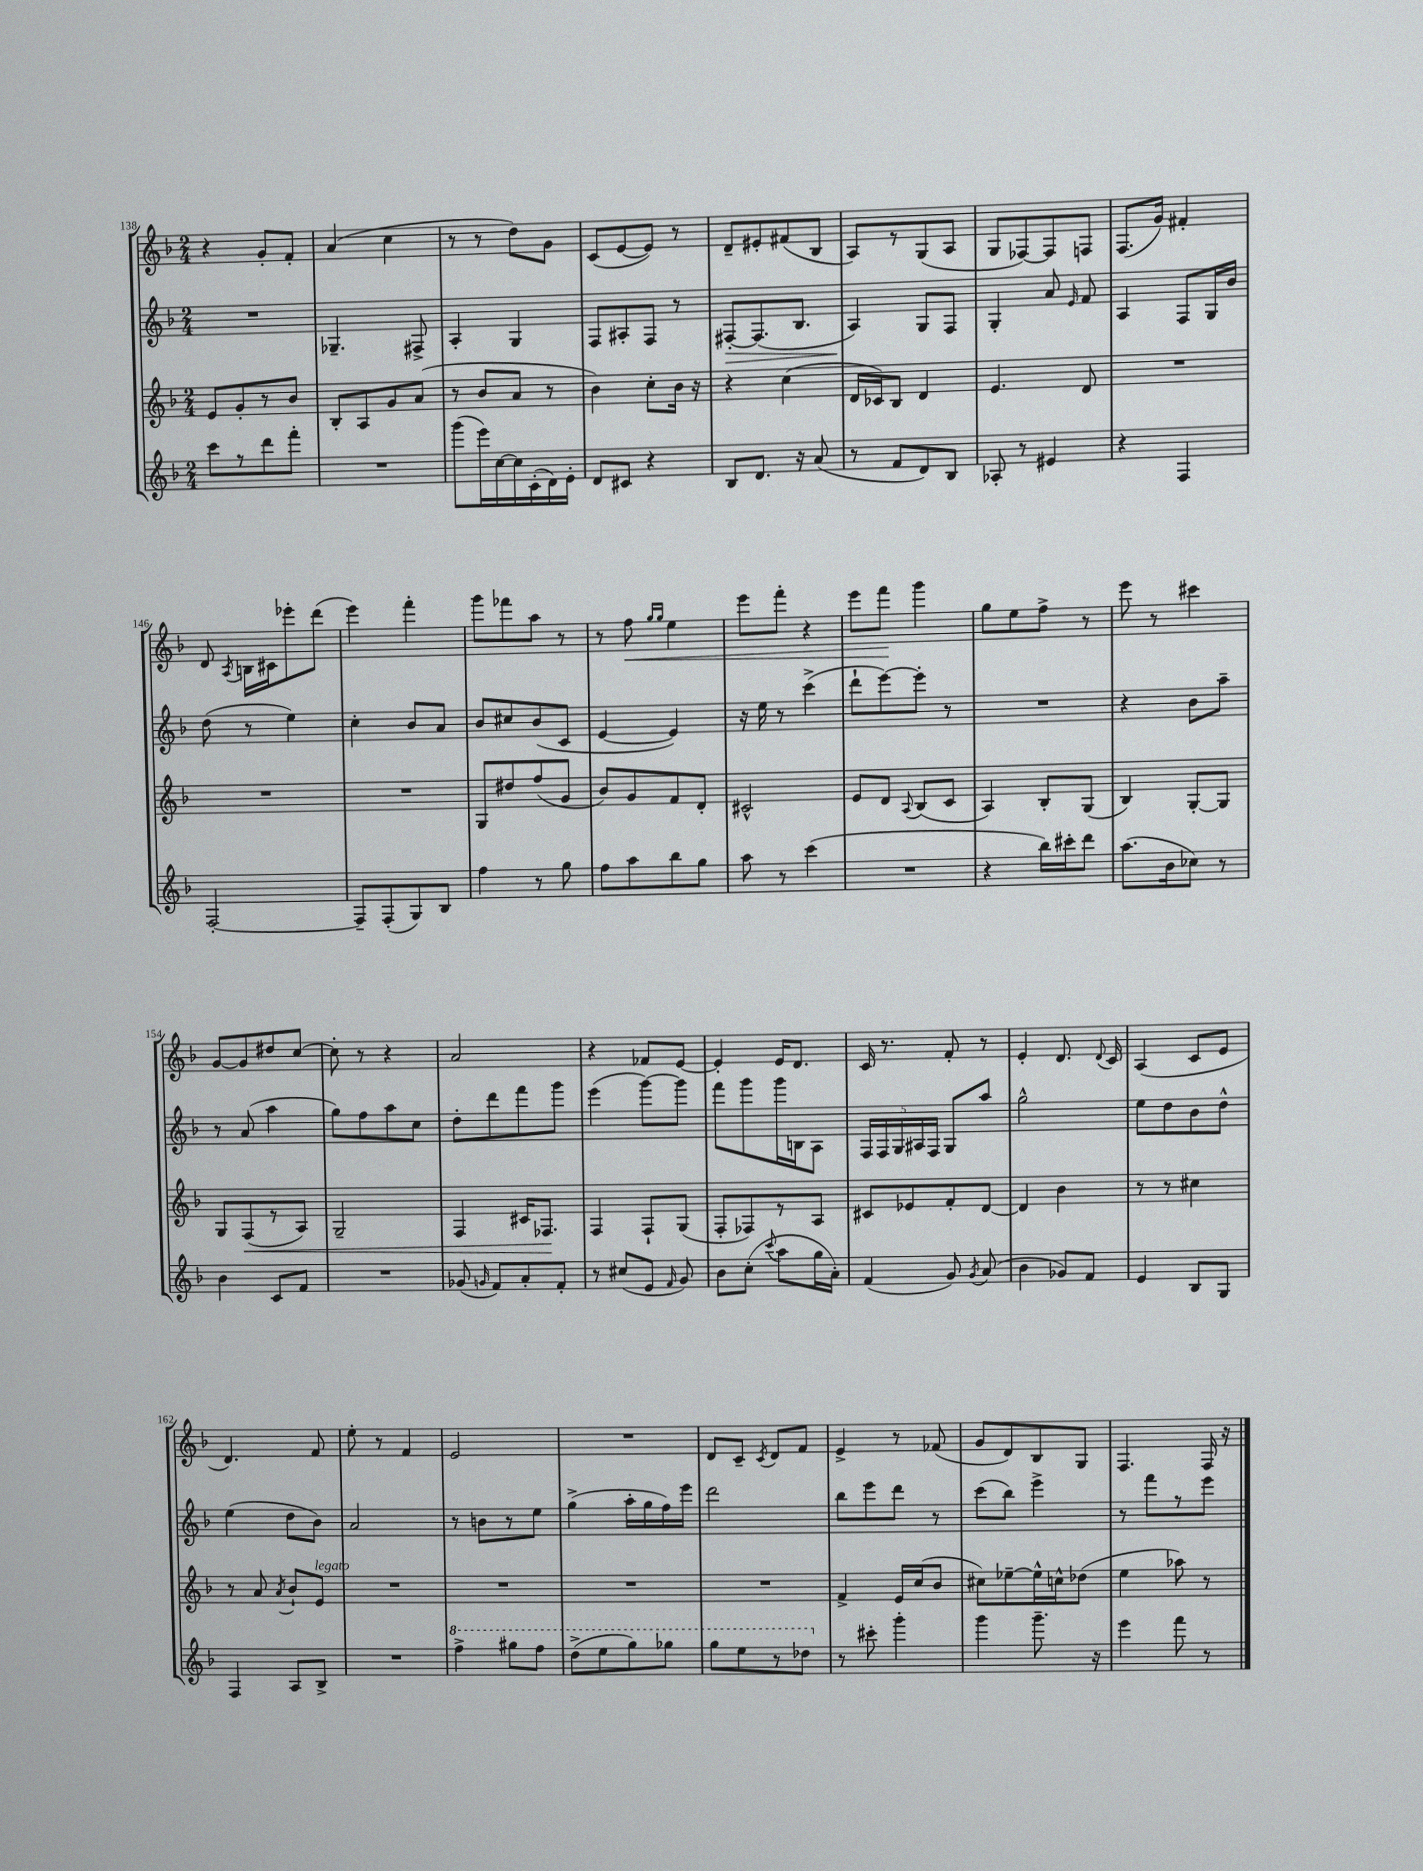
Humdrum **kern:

**kern	**kern	**dynam	**kern	**dynam	**kern	**dynam
*part4	*part3	*part3	*part2	*part2	*part1	*part1
*staff4	*staff3	*staff3	*staff2	*staff2	*staff1	*staff1
*clefG2	*clefG2	*	*clefG2	*	*clefG2	*
*k[b-]	*k[b-]	*	*k[b-]	*	*k[b-]	*
*M2/4	*M2/4	*	*M2/4	*	*M2/4	*
=138	=138	=138	=138	=138	=138	=138
8ccc\L	8e/L	.	2r	.	4r	.
8r	8g'/	.	.	.	.	.
8ddd\	8r	.	.	.	8g'/L	.
8fff'\J	8b-/J	.	.	.	8f'/J	.
=139	=139	=139	=139	=139	=139	=139
2r	8B-'/L	.	4.G-X~/	.	(4a/	.
.	8A/	.	.	.	.	.
.	8g/	.	.	.	4cc\	.
.	(8a/J	.	8F#X^/	.	.	.
=140	=140	=140	=140	=140	=140	=140
(8ggg\L	8r	.	4A'/	.	8r	.
16eee\L)	8b-/L	.	.	.	8r	.
[16cc\	.	.	.	.	.	.
16cc\]	8a/J	.	4G/	.	8dd\L)	.
(16c'\	.	.	.	.	.	.
16d\)	8r	.	.	.	8g\J	.
16e'\JJ	.	.	.	.	.	.
=141	=141	=141	=141	=141	=141	=141
8d/L	4b-\)	.	8F/L	.	(8c/L	.
8c#X/J	.	.	8A#X'/	.	[8e/	.
4r	8cc'\L	.	8F/J	.	8e/J])	.
.	16b-\Jk	.	8r	.	8r	.
.	16r	.	.	.	.	.
=142	=142	=142	=142	=142	=142	=142
!	!	!	!	!LO:HP:b	!	!
8B-/L	4r	.	[8F#X'/L	>	8d~/L	.
8.d/J	.	.	(8.F#/]	.	8e#X'/	.
.	(4cc\	.	.	.	(8f#X/	.
16r	.	.	8.B-/J	.	.	.
(8a/	.	.	.	.	8B-/J	.
=143	=143	=143	=143	=143	=143	=143
8r	16d/LL	.	4A/)	.	8A/L)	.
.	16c-X/J)	.	.	.	.	.
8f/L	8B-/J	.	.	.	8r	.
8d/)	4d/	.	8G/L	]	(8G/	.
8B-/J	.	.	8F/J	.	8A/J	.
=144	=144	=144	=144	=144	=144	=144
8A-X'/	4.e/	.	4G'/	.	8G/L	.
8r	.	.	.	.	[8F-X/)	.
4e#X/	.	.	8a/	.	8F-/]	.
.	.	.	16qqe/	.	.	.
.	8d/	.	8f/	.	8Fn/J	.
=145	=145	=145	=145	=145	=145	=145
4r	2r	.	4A/	.	(8.F/L	.
.	.	.	.	.	16g/Jk)	.
4F/	.	.	8F/L	.	4f#X'/	.
.	.	.	16G/L	.	.	.
.	.	.	16b-/JJ	.	.	.
!!LO:LB:g=z
=146	=146	=146	=146	=146	=146	=146
[2F'/	2r	.	(8dd\	.	8d/	.
.	.	.	.	.	8qA/	.
.	.	.	8r	.	16Bn\LL	.
.	.	.	.	.	16c#X\J	.
.	.	.	4ee\)	.	8eee-X'\	.
.	.	.	.	.	(8ddd\J	.
=147	=147	=147	=147	=147	=147	=147
8F~/L]	2r	.	4cc'\	.	4eee\)	.
(8F'/	.	.	.	.	.	.
8G/)	.	.	8b-/L	.	4fff'\	.
8B-/J	.	.	8a/J	.	.	.
=148	=148	=148	=148	=148	=148	=148
4ff\	8G/L	.	8b-/L	.	8ggg\L	.
.	8dd#X/	.	8cc#X/	.	8fff-X\	.
8r	(8ff/	.	(8b-/	.	8aa\J	.
8gg\	8g/J	.	8c/J	.	8r	.
=149	=149	=149	=149	=149	=149	=149
8ff\L	8b-/L)	.	[4e/	.	8r	.
!	!	!	!	!	!	!LO:HP:b
8aa\	8g/	.	.	.	8ff\	<
.	.	.	.	.	16qqgg/LL	.
.	.	.	.	.	16qqgg/JJ	.
8bb-\	8f/	.	4e/])	.	4ee\	.
8gg\J	8d'/J	.	.	.	.	.
=150	=150	=150	=150	=150	=150	=150
8aa\	2c#X^^/	.	16r	.	8eee\L	.
.	.	.	16ee\	.	.	.
8r	.	.	8r	.	8fff'\J	.
(4ccc\	.	.	(4ccc^\	.	4r	.
=151	=151	=151	=151	=151	=151	=151
2r	8e/L	.	8ddd`\L	.	8eee\L	.
.	8d/J	.	[8eee\)	.	8fff\J	.
.	8qqA/	.	.	.	.	.
.	(8B-/L	.	8eee'\J]	.	4ggg\	[
.	8c/J	.	8r	.	.	.
=152	=152	=152	=152	=152	=152	=152
4r	4A/)	.	2r	.	8gg\L	.
.	.	.	.	.	8ee\	.
16bb-\LL)	8B-'/L	.	.	.	8ff^\J	.
16ccc#X'\J	.	.	.	.	.	.
8ddd\J	(8G/J	.	.	.	8r	.
=153	=153	=153	=153	=153	=153	=153
(8.aa\L	4B-/)	.	4r	.	8eee\	.
.	.	.	.	.	8r	.
16b-\k	.	.	.	.	.	.
8cc-X\J)	[8G'/L	.	8b-\L	.	4ccc#X\	.
8r	8G/J]	.	8aa~\J	.	.	.
!!LO:LB:g=z
=154	=154	=154	=154	=154	=154	=154
4b-\	8G/L	.	8r	.	[8g/L	.
!	!	!LO:HP:b	!	!	!	!
.	(8F/	<	(8a/	.	8g/]	.
8c/L	8r	.	4aa\	.	8dd#X/	.
8f/J	8A/J)	.	.	.	[8cc/J	.
=155	=155	=155	=155	=155	=155	=155
2r	2G~/	.	8gg\L)	.	8cc'\]	.
.	.	.	8ff\	.	8r	.
.	.	.	8aa\	.	4r	.
.	.	.	8cc\J	.	.	.
=156	=156	=156	=156	=156	=156	=156
(8g-X/	4F/	.	8dd'\L	.	2a/	.
16qqgn/	.	.	.	.	.	.
8f/L)	.	.	8ddd\	.	.	.
8a'/	16c#X/KL	.	8fff\	.	.	.
.	8.F-X/J	.	.	.	.	.
8f'/J	.	.	8ggg\J	.	.	.
.	.	[	.	.	.	.
=157	=157	=157	=157	=157	=157	=157
8r	4F/	.	(4eee\	.	4r	.
(8cc#X/L	.	.	.	.	.	.
8e/J	8F`/L	.	[8ggg\L)	.	8f-X/L	.
16qqf/	.	.	.	.	.	.
8g/)	(8G/J	.	8ggg\J]	.	[8e/J	.
=158	=158	=158	=158	=158	=158	=158
8b-\L	8F'/L	.	8fff\L	.	4e'/]	.
(8cc'\J	8F-X/)	.	8ggg\	.	.	.
8qqccc/	.	.	.	.	.	.
8aa\L	8r	.	16ggg\L	.	16e/KL	.
.	.	.	16Bn\J	.	8.d/J	.
16gg\L	8A/J	.	8A\J	.	.	.
16a'\JJ)	.	.	.	.	.	.
=159	=159	=159	=159	=159	=159	=159
(4f/	8c#X/L	.	20F/LL	.	16c/	.
.	.	.	20F/	.	.	.
.	.	.	.	.	8.r	.
.	.	.	20G/	.	.	.
.	8e-X/	.	.	.	.	.
.	.	.	20A#X/	.	.	.
.	.	.	20F/JJ	.	.	.
8g/)	8f'/	.	8G/L	.	8f'/	.
8qg/	.	.	.	.	.	.
(8a/	[8d/J	.	8aa/J	.	8r	.
=160	=160	=160	=160	=160	=160	=160
4b-\	4d/]	.	2gg^^\	.	4e'/	.
8g-X/L)	4b-\	.	.	.	8.d/	.
8f/J	.	.	.	.	.	.
.	.	.	.	.	8qqd/	.
.	.	.	.	.	16c/	.
=161	=161	=161	=161	=161	=161	=161
4e/	8r	.	8ee\L	.	(4A/	.
.	8r	.	8dd\	.	.	.
8B-/L	4cc#X\	.	8b-\	.	8c/L	.
8G/J	.	.	8dd^^\J	.	8e/J	.
!!LO:LB:g=z
=162	=162	=162	=162	=162	=162	=162
4F/	8r	.	(4ee\	.	4.d/)	.
.	8a/	.	.	.	.	.
.	8qa/	.	.	.	.	.
8A/L	8b-`/L	.	8dd\L	.	.	.
!	!LO:TX:a:i:t=legato	!	!	!	!	!
8B-^/J	8e/J	.	8b-\J)	.	8f/	.
=163	=163	=163	=163	=163	=163	=163
2r	2r	.	2a/	.	8ee'\	.
.	.	.	.	.	8r	.
.	.	.	.	.	4f/	.
=164	=164	=164	=164	=164	=164	=164
*8va	*	*	*	*	*	*
4fff^\	2r	.	8r	.	2e/	.
.	.	.	8bn\L	.	.	.
8ggg#X\L	.	.	8r	.	.	.
8fff\J	.	.	8ee\J	.	.	.
=165	=165	=165	=165	=165	=165	=165
(8ddd^\L	2r	.	(4gg^\	.	2r	.
8eee\	.	.	.	.	.	.
8ggg\)	.	.	16aa'\LL	.	.	.
.	.	.	16gg\	.	.	.
8ggg-X\J	.	.	16ff\)	.	.	.
.	.	.	16eee\JJ	.	.	.
=166	=166	=166	=166	=166	=166	=166
8ggg\L	2r	.	2ddd\	.	8d/L	.
8eee\	.	.	.	.	8c~/J	.
.	.	.	.	.	8qc/	.
8r	.	.	.	.	8d/L	.
8ddd-X\J	.	.	.	.	8f/J	.
=167	=167	=167	=167	=167	=167	=167
*X8va	*	*	*	*	*	*
8r	4f^/	.	8bb-\L	.	4e^/	.
8ccc#X'\	.	.	8eee\	.	.	.
4ggg'\	16e/LL	.	8ddd\J	.	8r	.
.	(16cc/J	.	.	.	.	.
.	8b-/J	.	8r	.	(8f-X/	.
=168	=168	=168	=168	=168	=168	=168
4ggg\	8cc#X\L)	.	(8ccc\L	.	8g/L	.
.	[8ee-X~\	.	8bb-\J)	.	8d/)	.
8.ggg~\	16ee-^^\L]	.	4eee^\	.	8B-/	.
.	16ccn^^\J	.	.	.	.	.
.	(8dd-X\J	.	.	.	8G/J	.
16r	.	.	.	.	.	.
=169	=169	=169	=169	=169	=169	=169
4eee\	4ee\	.	8r	.	4.F/	.
.	.	.	8fff\L	.	.	.
8fff\	8aa-X\)	.	8r	.	.	.
8r	8r	.	8eee\J	.	16F/	.
.	.	.	.	.	16r	.
==	==	==	==	==	==	==
*-	*-	*-	*-	*-	*-	*-
